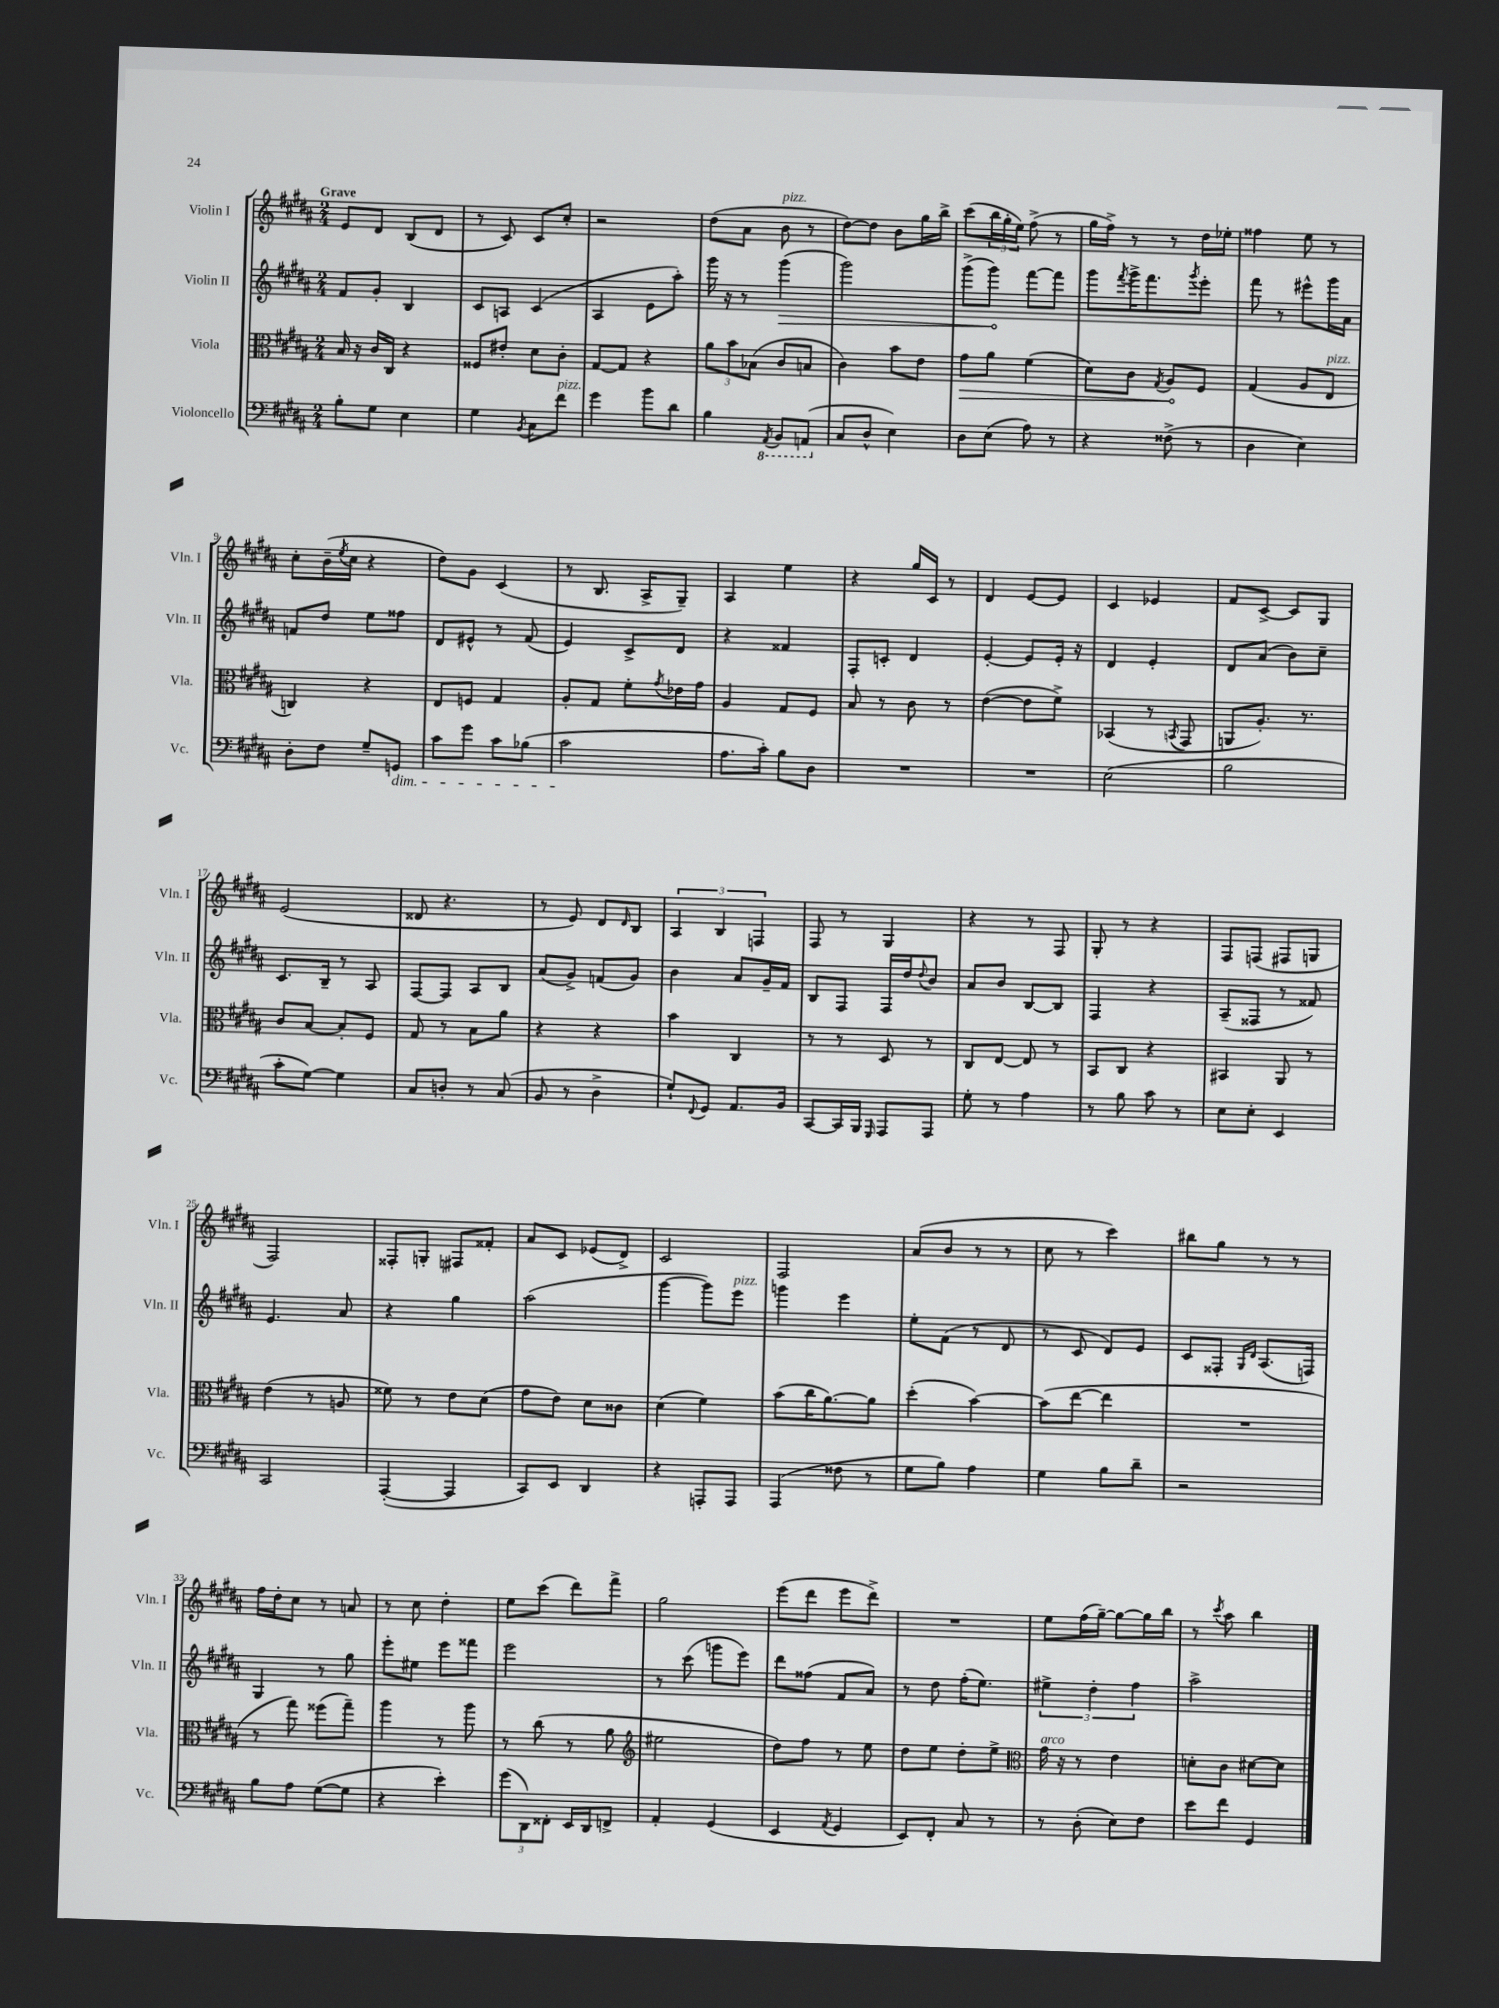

**kern	**kern	**kern	**kern
*staff4	*staff3	*staff2	*staff1
*clefF4	*clefC3	*clefG2	*clefG2
*k[f#c#g#d#a#]	*k[f#c#g#d#a#]	*k[f#c#g#d#a#]	*k[f#c#g#d#a#]
*M2/4	*M2/4	*M2/4	*M2/4
8B'	16B	8f#	8e
.	16r	.	.
8G#	16c#	8g#'	8d#
.	16C#	.	.
4E	4r	4B	(8B
.	.	.	8d#
=	=	=	=
4G#	8F##	8c#	8r
.	8e#'	8A	8c#)
8qBB	.	.	.
8C#	8d#	(4c#	8c#
8f#	8c#'	.	8cc#'
=	=	=	=
4g#	[8G#	4A#	2r
.	8G#]	.	.
8b	4r	8e	.
8d#	.	8aa#')	.
=	=	=	=
4B	12a#	16ggg#	(8dd#
.	.	16r	.
.	12b	.	.
.	.	8r	8a#
.	(12B-	.	.
8qAAA#	.	.	.
8BBB	8c#	(4ggg#	8b
(8AAA	8B	.	8r
=	=	=	=
8C#	4c#)	2ggg#)	[8dd#)
8D#^^	.	.	8dd#]
4E)	8b	.	8b
.	8e	.	16gg#
.	.	.	16bb^
=	=	=	=
8D#	8g#	(8ggg#^	(8ccc#
(8E	8a#	8ggg#)	24bb
.	.	.	24gg#'
.	.	.	24ee)
8A#)	(4f#	[8fff#	(8ff#^
8r	.	8fff#]	8r
=	=	=	=
4r	8d#)	8ggg#	16gg#
.	.	.	16ff#^)
.	.	8qfff#	.
.	8c#	16ggg#^	8r
.	.	8.fff#	.
.	8qG#	.	.
(8F##^	8A#	.	8r
.	.	8qggg#	.
8r	8F#	8eee'	16dd#
.	.	.	16ee-'
=	=	=	=
4D#	(4G#	8fff#	4ff##
.	.	8r	.
4E)	8A#	8eee#^^	8ee
.	8E	16ggg#	8r
.	.	16a#	.
=	=	=	=
8D#'	4C)	8f	8cc#'
8F#	.	8dd#	(16b~
.	.	.	8qee
.	.	.	16cc#
8G#~	4r	8ee	4r
8GG	.	8ff##	.
=	=	=	=
8c#	8E	8d#	8dd#)
8g#	8F	8e#^^	8g#
8c#	4G#	8r	(4c#
(8B-	.	(8f#	.
=	=	=	=
2c#	8A#'	4e)	8r
.	8G#	.	8.B
.	8f#'	8c#^	.
.	.	.	16A#^
.	8qg#	.	.
.	16e-	8d#	8G#~)
.	16g#	.	.
=	=	=	=
8.A#	4A#	4r	4A#
16c#')	.	.	.
8B	8G#	4f##	4ee
8D#	8F#	.	.
=	=	=	=
2r	8B	8F#'	4r
.	8r	8c'	.
.	8c#	4d#	16gg#
.	.	.	16c#
.	8r	.	8r
=	=	=	=
2r	([4e	[4e'	4d#
.	8e]	8e]	[8e
.	8f#^)	16e'	8e]
.	.	16r	.
=	=	=	=
(2E	(4BB-	4d#	4c#
.	8r	4e'	4e-
.	8qBB	.	.
.	8GG#	.	.
=	=	=	=
2B	8AA	8d#	8f#
.	8.A#')	(8a#	[8c#^
.	.	8b)	8c#]
.	8.r	.	.
.	.	8cc#~	8G#
=	=	=	=
8c#'	8c#	8.c#	(2e
[8G#)	[8B	.	.
.	.	16B~	.
4G#]	8B']	8r	.
.	8F#	8A#	.
=	=	=	=
8C#	8G#	[8F#	8d##
8D'	8r	8F#]	4.r
8r	8B	8A#	.
(8C#	8a#	8B	.
=	=	=	=
8BB	4r	(8a#	8r
8r	.	8g#^)	8e)
4D#^	4r	(8f	8d#
.	.	.	16qqd#
.	.	8g#)	8B
=	=	=	=
8G#`)	4b	4b	6A#
8qqFF#	.	.	.
8GG#	.	.	.
.	.	.	6B
8.AA#	4C#	8a#	.
.	.	.	6F
.	.	16g#~	.
16BB	.	16f#	.
=	=	=	=
[8CC#	8r	8B	8F#
16CC#]	8r	8F#	8r
16BBB	.	.	.
16qqGGG#	.	.	.
8AAA#	8D#	16F#	4G#
.	.	16dd#	.
.	.	8qqdd#	.
8AAA#	8r	8b	.
=	=	=	=
8G#'	8C#	8a#	4r
8r	[8E	8b	.
4A#	8E]	[8B	8r
.	8r	8B]	8F#
=	=	=	=
8r	8BB	4F#	8G#'
8B	8C#	.	8r
8c#	4r	4r	4r
8r	.	.	.
=	=	=	=
8E	4BB#	(8A#~	8F#
8E'	.	8F##	(8F
4EE	8AA#	8r	8F#
.	8r	8f##)	8G
=	=	=	=
2CC#	(4e	4.e	2F#)
.	8r	.	.
.	8A	8a#	.
=	=	=	=
([4AAA#'	8f##)	4r	8F##'
.	8r	.	8G'
4AAA#]	8e	4gg#	8F#
.	(8d#	.	8f##'
=	=	=	=
8CC#)	8g#	(2aa#	8a#
8EE	8e)	.	8c#
4DD#	8d#	.	(8e-
.	8c##	.	8d#^)
=	=	=	=
4r	(4d#	[4ggg#	2c#
8AAA'	4f#)	8ggg#])	.
8AAA	.	8eee	.
=	=	=	=
(4AAA#	(8b	4ggg	2F#
.	16cc#	.	.
.	[8.a#)	.	.
8F##	.	4eee	.
8r	8a#]	.	.
=	=	=	=
8G#	(4dd#'	8ee'	(8a#
8B)	.	(8f#	8b
4A#	[4b)	8r	8r
.	.	8d#	8r
=	=	=	=
4G#	(8b]	8r	8cc#
.	[8ee	8c#	8r
8B	4ee]	8d#)	4ccc#)
8d#~	.	8e	.
=	=	=	=
2r	2r	8c#	8bb#
.	.	8F##'	8gg#
.	.	16qqG#	.
.	.	16qqd#	.
.	.	(8.A#	8r
.	.	.	8r
.	.	16F)	.
=	=	=	=
8B	8r	4G#	16ff#
.	.	.	16dd#'
8A#	8gg#)	.	8cc#
([8G#	(8ff##	8r	8r
8G#]	8gg#~)	8gg#	8a
=	=	=	=
4r	4aa#	8eee'	8r
.	.	8ee#	8cc#
4e')	8r	8eee	4dd#'
.	8aa#	8fff##	.
=	=	=	=
(12g#	8r	2eee	8ee
12DD#)	.	.	.
.	(8cc#	.	(8ccc#
12FF##'	.	.	.
16EE	8r	.	8ddd#)
16DD#	.	.	.
8FF^	8a#	.	8fff#^
=	=	=	=
*	*clefG2	*	*
4AA#'	2ee#	8r	2gg#
.	.	(8ccc#	.
(4GG#	.	8ggg	.
.	.	8eee)	.
=	=	=	=
4EE	8dd#)	8ddd#	(8eee
.	8ff#	(8ff##	8ddd#
8qAA#	.	.	.
4GG#	8r	8f#	8eee
.	8ee	8a#)	8ddd#^)
=	=	=	=
8EE)	8dd#	8r	2r
8FF#'	8ee	8dd#	.
8C#	8dd#'	(16ff#'	.
.	.	8.ee)	.
8r	8ee^	.	.
=	=	=	=
*	*clefC3	*	*
8r	16g#	6ee#^	8ee
.	16r	.	.
(8D#'	8r	.	(16ff#
.	.	6dd#'	.
.	.	.	[16gg#~)
8E)	4e	.	8gg#_
.	.	6ff#	.
8F#	.	.	16gg#]
.	.	.	16bb
=	=	=	=
8e	8d'	2aa#^	8r
.	.	.	8qccc#
8f#	8c#	.	8aa#
4GG#	[8d#	.	4bb
.	8d#]	.	.
==	==	==	==
*-	*-	*-	*-
